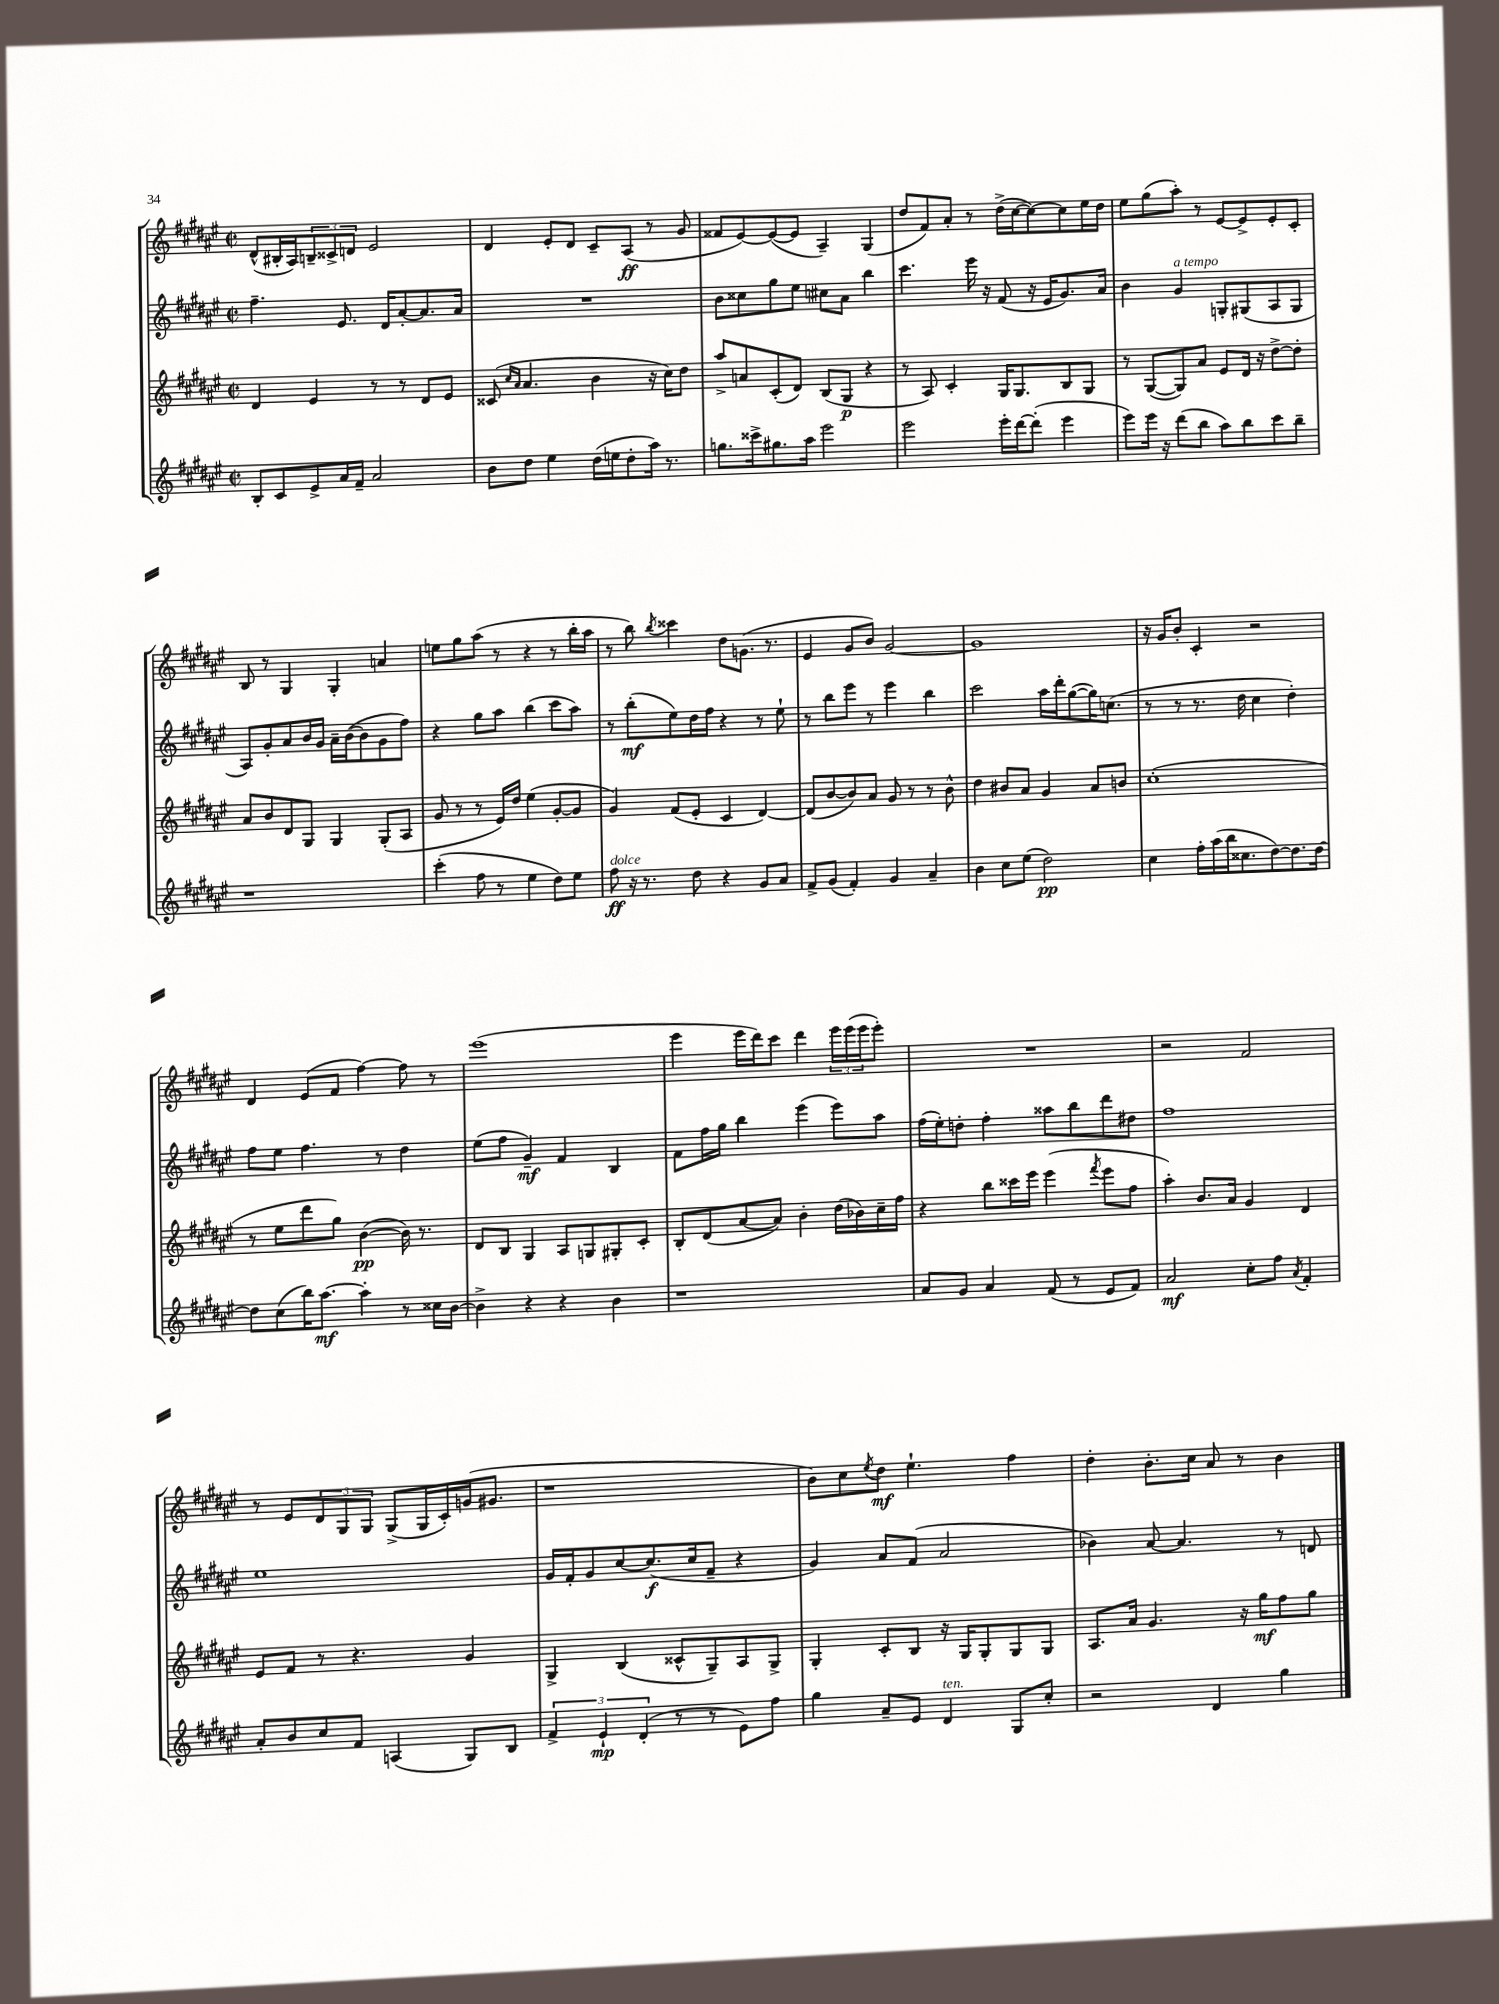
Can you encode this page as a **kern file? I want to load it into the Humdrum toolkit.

**kern	**dynam	**kern	**dynam	**kern	**dynam	**kern	**dynam
*part4	*part4	*part3	*part3	*part2	*part2	*part1	*part1
*staff4	*staff4	*staff3	*staff3	*staff2	*staff2	*staff1	*staff1
*clefG2	*	*clefG2	*	*clefG2	*	*clefG2	*
*k[f#c#g#d#a#e#]	*	*k[f#c#g#d#a#e#]	*	*k[f#c#g#d#a#e#]	*	*k[f#c#g#d#a#e#]	*
*M2/2	*	*M2/2	*	*M2/2	*	*M2/2	*
*met(c|)	*	*met(c|)	*	*met(c|)	*	*met(c|)	*
=135	=135	=135	=135	=135	=135	=135	=135
8B'/L	.	4d#/	.	4.ff#~\	.	(8d#^^/L	.
8c#/	.	.	.	.	.	16B#X'/L	.
.	.	.	.	.	.	16A#/J)	.
8e#^/	.	4e#/	.	.	.	12Bn~/	.
.	.	.	.	.	.	12c##X^/	.
16a#/L	.	.	.	8.e#/	.	.	.
.	.	.	.	.	.	12dn/J	.
16f#~/JJ	.	.	.	.	.	.	.
2a#/	.	8r	.	.	.	2e#/	.
.	.	.	.	16d#/KL	.	.	.
.	.	8r	.	[8a#'/	.	.	.
.	.	8d#/L	.	8.a#/]	.	.	.
.	.	8e#/J	.	.	.	.	.
.	.	.	.	16a#/Jk	.	.	.
=136	=136	=136	=136	=136	=136	=136	=136
8b\L	.	(8c##X/	.	1r	.	4d#/	.
.	.	16qqcc#/LL	.	.	.	.	.
.	.	16qqa#/JJ	.	.	.	.	.
8dd#\J	.	4.a#/	.	.	.	.	.
4ee#\	.	.	.	.	.	8e#'/L	.
.	.	.	.	.	.	8d#/J	.
(16dd#\LL	.	4b\	.	.	.	8c#~/L	.
16een\J	.	.	.	.	.	.	.
8dd#'\	.	.	.	.	.	(8A#/J	ff
16aa#\Jk)	.	16r	.	.	.	8r	.
8.r	.	16cc#\KL)	.	.	.	.	.
.	.	8dd#\J	.	.	.	8g#/	.
=137	=137	=137	=137	=137	=137	=137	=137
8.ggn\L	.	8aa#^/L	.	8b\L	.	8f##X/L	.
.	.	8an/	.	8cc##X\	.	[8e#/)	.
16ccc##X^\k	.	.	.	.	.	.	.
8.gg#X\	.	(8c#'/	.	8gg#\	.	(8e#/_	.
.	.	8d#/J)	.	8ee#\J	.	8e#/J]	.
16aa#\Jk	.	.	.	.	.	.	.
2eee#\	.	(8B/L	.	8cc#X\L	.	4A#~/)	.
.	.	8G#/J	p	8a#\J	.	.	.
.	.	4r	.	4bb\	.	(4G#/	.
=138	=138	=138	=138	=138	=138	=138	=138
2eee#\	.	8r	.	4.ccc#\	.	8dd#/L	.
.	.	8A#/)	.	.	.	8f#/)	.
.	.	4c#'/	.	.	.	8a#'/J	.
.	.	.	.	16eee#\	.	8r	.
.	.	.	.	16r	.	.	.
16eee#'\LL	.	16G#/KL	.	(8f#/	.	(16dd#^\LL	.
[16ddd#\J	.	8.G#/	.	.	.	[16cc#\J	.
(8ddd#'\J]	.	.	.	16r	.	8cc#\_)	.
.	.	.	.	16e#/KL	.	.	.
4eee#\	.	8B/	.	8.g#/)	.	8cc#\]	.
.	.	8G#/J	.	.	.	16ee#\L	.
.	.	.	.	16a#/Jk	.	16dd#\JJ	.
=139	=139	=139	=139	=139	=139	=139	=139
8eee#\L)	.	8r	.	4b\	.	8ee#\L	.
16eee#\Jk	.	([8G#/L	.	.	.	(8gg#\	.
16r	.	.	.	.	.	.	.
!	!	!	!	!LO:TX:a:i:t=a tempo	!	!	!
(8ddd#\L	.	8G#/])	.	4g#/	.	8aa#'\J)	.
8bb\J	.	8a#/J	.	.	.	8r	.
8aa#\L)	.	8e#/L	.	8Gn'/L	.	[8e#/L	.
8bb\	.	16d#/Jk	.	(8G#X/	.	8e#^/]	.
.	.	16r	.	.	.	.	.
8ccc#\	.	[8dd#^\L	.	8A#/	.	8e#'/	.
8bb~\J	.	8dd#'\J]	.	8G#/J	.	8c#'/J	.
!!LO:LB:g=z
=140	=140	=140	=140	=140	=140	=140	=140
1r	.	8a#/L	.	8A#/L)	.	8B/	.
.	.	8b/	.	8g#'/	.	8r	.
.	.	8d#/	.	8a#/	.	4G#/	.
.	.	8G#/J	.	16b/L	.	.	.
.	.	.	.	16g#/JJ	.	.	.
.	.	4G#/	.	16a#~\LL	.	4G#'/	.
.	.	.	.	([16b\J	.	.	.
.	.	.	.	8b\]	.	.	.
.	.	(8G#'/L	.	8g#\	.	4an/	.
.	.	8A#/J	.	8ff#\J)	.	.	.
=141	=141	=141	=141	=141	=141	=141	=141
(4ccc#'\	.	8g#/	.	4r	.	8een\L	.
.	.	8r	.	.	.	8gg#\	.
8ff#\	.	8r	.	8gg#\L	.	(8aa#\J	.
8r	.	16e#/LL)	.	8aa#\J	.	8r	.
.	.	16dd#/JJ	.	.	.	.	.
4ee#\	.	(4ee#\	.	(4bb\	.	4r	.
8dd#\L)	.	[8g#'/L	.	8ccc#\L	.	8r	.
8ee#\J	.	8g#/J]	.	8aa#\J)	.	16bb'\LL	.
.	.	.	.	.	.	16aa#\JJ	.
=142	=142	=142	=142	=142	=142	=142	=142
!LO:TX:a:i:t=dolce	!	!	!	!	!	!	!
8ff#\	ff	4g#/)	.	8r	.	8r	.
16r	.	.	.	(8bb'\L	mf	8bb\)	.
8.r	.	.	.	.	.	.	.
.	.	.	.	.	.	8qbb/	.
.	.	(8f#/L	.	8ee#\)	.	4ccc##X\	.
8dd#\	.	8e#'/J	.	16dd#\L	.	.	.
.	.	.	.	16ff#\JJ	.	.	.
4r	.	4c#/	.	4r	.	8dd#\L	.
.	.	.	.	.	.	(8.gn\J	.
8g#/L	.	[4d#/)	.	8r	.	.	.
.	.	.	.	.	.	8.r	.
8a#/J	.	.	.	8ee#`\	.	.	.
=143	=143	=143	=143	=143	=143	=143	=143
8f#^/L	.	(8d#/L]	.	8r	.	4e#/	.
(8g#/J	.	[8b/	.	8bb\L	.	.	.
4f#'/)	.	8b/])	.	8eee#\J	.	8g#/L	.
.	.	8a#/J	.	8r	.	8b/J)	.
4g#/	.	8g#/	.	4eee#\	.	[2g#/	.
.	.	8r	.	.	.	.	.
4a#~/	.	8r	.	4bb\	.	.	.
.	.	8b^^\	.	.	.	.	.
=144	=144	=144	=144	=144	=144	=144	=144
4b\	.	4dd#\	.	2ccc#\	.	1g#]	.
8cc#\L	.	8b#X/L	.	.	.	.	.
(8ee#\J	.	8a#/J	.	.	.	.	.
2dd#\)	pp	4g#/	.	16aa#\LL	.	.	.
.	.	.	.	16ddd#'\J	.	.	.
.	.	.	.	([8gg#\	.	.	.
.	.	8a#/L	.	16gg#\K])	.	.	.
.	.	.	.	(8.ccn\J	.	.	.
.	.	8bn/J	.	.	.	.	.
=145	=145	=145	=145	=145	=145	=145	=145
4cc#\	.	(1cc#'	.	8r	.	16r	.
.	.	.	.	.	.	16g#/KL	.
.	.	.	.	8r	.	8b'/J	.
16ff#'\LL	.	.	.	8.r	.	4c#'/	.
(16aa#\	.	.	.	.	.	.	.
16bb\J	.	.	.	.	.	.	.
8.cc##X\	.	.	.	16dd#\	.	.	.
.	.	.	.	4cc#\	.	2r	.
[8dd#\)	.	.	.	.	.	.	.
8.dd#\]	.	.	.	4dd#'\)	.	.	.
[16dd#\Jk	.	.	.	.	.	.	.
!!LO:LB:g=z
=146	=146	=146	=146	=146	=146	=146	=146
8dd#\L]	.	8r	.	8ff#\L	.	4d#/	.
(8cc#\	.	8ee#\L	.	8ee#\J	.	.	.
16bb\K)	.	8ddd#\	.	4.ff#\	.	(8e#/L	.
[8.aa#\J	mf	.	.	.	.	.	.
.	.	8gg#\J)	.	.	.	8f#/J	.
4aa#'\]	.	([4b\	pp	.	.	[4ff#\)	.
.	.	.	.	8r	.	.	.
8r	.	16b\])	.	4dd#\	.	8ff#\]	.
.	.	8.r	.	.	.	.	.
16cc##X\LL	.	.	.	.	.	8r	.
[16b\JJ	.	.	.	.	.	.	.
=147	=147	=147	=147	=147	=147	=147	=147
4b^\]	.	8d#/L	.	(8ee#\L	.	(1eee#	.
.	.	8B/J	.	8ff#\J	.	.	.
4r	.	4G#/	.	4g#~/)	mf	.	.
4r	.	8A#/L	.	4f#/	.	.	.
.	.	8Gn/	.	.	.	.	.
4b\	.	8G#X'/	.	4B/	.	.	.
.	.	8c#'/J	.	.	.	.	.
=148	=148	=148	=148	=148	=148	=148	=148
1r	.	8B'/L	.	8f#\L	.	4eee#\	.
.	.	(8d#/	.	16ff#\L	.	.	.
.	.	.	.	16gg#\JJ	.	.	.
.	.	[8a#/	.	4bb\	.	16eee#\LL	.
.	.	.	.	.	.	16ddd#\J)	.
.	.	8a#/J])	.	.	.	8ccc#\J	.
.	.	4b'\	.	(4eee#\	.	4ddd#\	.
.	.	(16dd#\LL	.	8eee#\L)	.	24eee#\LL	.
.	.	.	.	.	.	(24eee#\	.
.	.	16b-X\)	.	.	.	.	.
.	.	.	.	.	.	24eee#\J	.
.	.	16cc#~\	.	8aa#\J	.	8eee#'\J)	.
.	.	16ff#\JJ	.	.	.	.	.
=149	=149	=149	=149	=149	=149	=149	=149
8a#/L	.	4r	.	(16ff#\LL	.	1r	.
.	.	.	.	16ee#'\J)	.	.	.
8g#/J	.	.	.	8ddn'\J	.	.	.
4a#/	.	8bb\L	.	4ff#'\	.	.	.
.	.	16ccc##X\L	.	.	.	.	.
.	.	16eee#\JJ	.	.	.	.	.
(8f#/	.	(4eee#\	.	8aa##X\L	.	.	.
8r	.	.	.	8bb\	.	.	.
.	.	8qfff#/	.	.	.	.	.
8e#/L	.	8eee#\L	.	8ddd#\	.	.	.
8f#/J)	.	8ff#\J	.	8dd#X\J	.	.	.
=150	=150	=150	=150	=150	=150	=150	=150
2a#/	mf	4aa#'\)	.	1ff#	.	2r	.
.	.	8.b/L	.	.	.	.	.
.	.	16a#/Jk	.	.	.	.	.
8cc#'\L	.	4g#/	.	.	.	2f#/	.
8ff#\J	.	.	.	.	.	.	.
8qa#/	.	.	.	.	.	.	.
4f#'/	.	4d#/	.	.	.	.	.
!!LO:LB:g=z
=151	=151	=151	=151	=151	=151	=151	=151
8a#'/L	.	8e#/L	.	1ee#	.	8r	.
8b/	.	8f#/J	.	.	.	8e#/L	.
8cc#/	.	8r	.	.	.	12d#/	.
.	.	.	.	.	.	12G#/	.
8f#/J	.	4.r	.	.	.	.	.
.	.	.	.	.	.	12G#/J	.
(4An/	.	.	.	.	.	(8G#^/L	.
.	.	.	.	.	.	16G#/L	.
.	.	.	.	.	.	16c#'/)	.
8G#/L)	.	4g#/	.	.	.	(16gn/J	.
.	.	.	.	.	.	8.g#X/J	.
8B/J	.	.	.	.	.	.	.
=152	=152	=152	=152	=152	=152	=152	=152
6f#^/	.	4G#^/	.	16g#/LL	.	1r	.
.	.	.	.	16f#'/J	.	.	.
.	.	.	.	8g#/	.	.	.
6e#`/	mp	.	.	.	.	.	.
.	.	(4B/	.	[8cc#/	.	.	.
(6d#'/	.	.	.	.	.	.	.
.	.	.	.	(8.cc#/]	f	.	.
8r	.	8c##X^^/L	.	.	.	.	.
.	.	.	.	16cc#/k	.	.	.
8r	.	8G#~/)	.	8f#~/J	.	.	.
8e#\L)	.	8A#/	.	4r	.	.	.
8ff#\J	.	8G#^/J	.	.	.	.	.
=153	=153	=153	=153	=153	=153	=153	=153
4gg#\	.	4G#'/	.	4g#/)	.	8b\L)	.
.	.	.	.	.	.	8cc#\	.
.	.	.	.	.	.	8qee#/	.
8a#~/L	.	8c#'/L	.	8a#/L	.	8dd#\J	mf
8e#/J	.	8B/J	.	(8f#/J	.	4.ee#`\	.
!LO:TX:a:i:t=ten.	!	!	!	!	!	!	!
4d#/	.	16r	.	2a#/	.	.	.
.	.	16G#/KL	.	.	.	.	.
.	.	8G#'/	.	.	.	.	.
8G#/L	.	8G#/	.	.	.	4ff#\	.
8cc#'/J	.	8G#/J	.	.	.	.	.
=154	=154	=154	=154	=154	=154	=154	=154
2r	.	8.A#/L	.	4b-X\)	.	4dd#'\	.
.	.	16a#/Jk	.	.	.	.	.
.	.	4.g#/	.	[8a#/	.	8.b'\L	.
.	.	.	.	4.a#/]	.	.	.
.	.	.	.	.	.	16cc#\Jk	.
4d#/	.	.	.	.	.	8a#/	.
.	.	16r	.	.	.	8r	.
.	.	16gg#\KL	mf	.	.	.	.
4gg#\	.	8ff#\	.	8r	.	4b\	.
.	.	8gg#\J	.	8dn/	.	.	.
==	==	==	==	==	==	==	==
*-	*-	*-	*-	*-	*-	*-	*-
